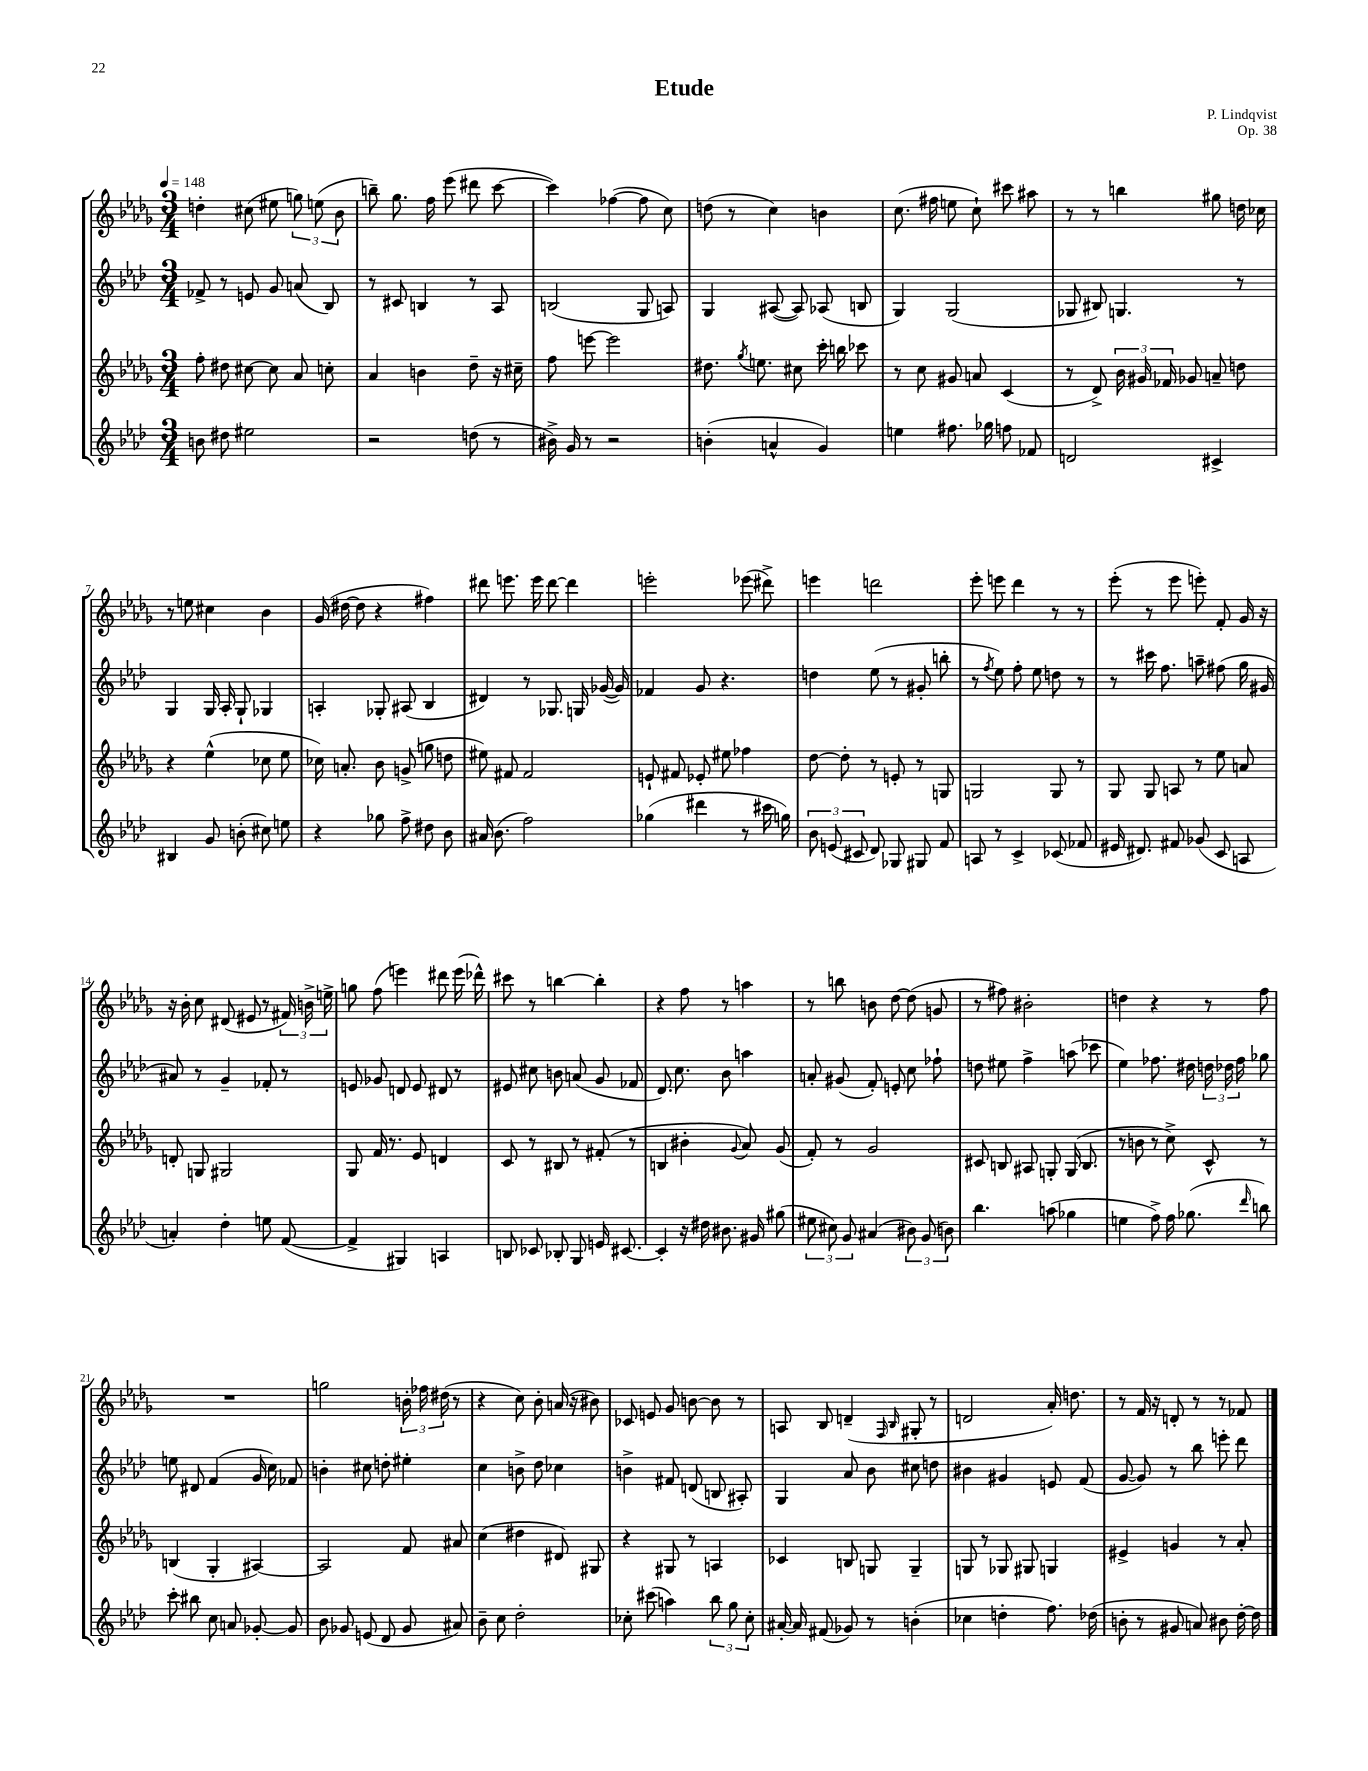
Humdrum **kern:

**kern	**kern	**kern	**kern
*staff4	*staff3	*staff2	*staff1
*clefG2	*clefG2	*clefG2	*clefG2
*k[b-e-a-d-]	*k[b-e-a-d-g-]	*k[b-e-a-d-]	*k[b-e-a-d-g-]
*M3/4	*M3/4	*M3/4	*M3/4
*MM148	*MM148	*MM148	*MM148
8b	8ff'	8f-^	4dd'
8dd#	8dd#	8r	.
2ee#	[8cc#	8e	(8cc#
.	8cc#]	8g	8ee#
.	8a-	(8a	12gg)
.	.	.	(12ee
.	8cc'	8B-)	.
.	.	.	12b-
=	=	=	=
2r	4a-	8r	8bb~)
.	.	8c#	8.gg-
.	4b	4B	.
.	.	.	16ff
.	.	.	(8eee-
(8dd	8dd-~	8r	8ddd#
8r	16r	8A-	[8ccc
.	16cc#~	.	.
=	=	=	=
16b#^)	8ff	(2B	4ccc])
16g	.	.	.
8r	[8eee	.	.
2r	2eee]	.	([4ff-
.	.	8G	8ff-]
.	.	8A)	8cc)
=	=	=	=
(4b'	8.dd#	4G	(8dd
.	.	.	8r
.	8qgg-	.	.
.	8.ee	.	.
4a^^	.	([8A#	4cc)
.	8cc#	8A#])	.
4g)	16ccc'	(8A-	4b
.	16bb	.	.
.	8ccc-	8B	.
=	=	=	=
4ee	8r	4G)	(8.cc
.	8cc	.	.
.	.	.	16ff#
8.ff#	8g#	(2G	8ee
.	8a	.	8cc`)
16gg-	.	.	.
8ff	(4c	.	8ccc#
8f-	.	.	8aa#
=	=	=	=
2d	8r	8G-	8r
.	8d-^)	8B#)	8r
.	24b-	4.G	4bb
.	24g#	.	.
.	24f-	.	.
.	8g-	.	.
4c#^	8a~	.	8gg#
.	8dd	8r	16dd
.	.	.	16cc-
=	=	=	=
4B#	4r	4G	8r
.	.	.	8ee
8g	(4ee-^^	16G	4cc#
.	.	16A-'	.
(8b'	.	8G`	.
8cc#)	8cc-	4G-	4b-
8ee	8ee-	.	.
=	=	=	=
4r	16cc-)	4A'	(16g-
.	8.a'	.	[16dd#
.	.	.	8dd#]
8gg-	8b-	8G-'	4r
8ff^	(8g^	(8A#	.
8dd#	8gg	4B-	4ff#)
8b-	8dd	.	.
=	=	=	=
16a#	8ee#)	4d#)	8ddd#
(8.b-	.	.	.
.	8f#	.	8.eee
2ff)	2f#	8r	.
.	.	.	16eee
.	.	8.G-	[8ddd#
.	.	.	4ddd#]
.	.	16G	.
.	.	([16g-	.
.	.	16g-])	.
=	=	=	=
(4gg-	8e`	4f-	2eee'
.	8f#	.	.
4ddd#	8e-'	8g	.
.	8ee#	4.r	.
8r	4ff-	.	(8eee-
16ccc#	.	.	8ddd#^)
16gg)	.	.	.
=	=	=	=
12b-	[8dd-	4dd	4eee
(12e	.	.	.
.	8dd-']	.	.
12c#	.	.	.
8d-)	8r	(8ee-	2ddd
8G-	8e'	8r	.
8G#	8r	8g#'	.
8f	8G	8bb'	.
=	=	=	=
8A	2G	8r	8eee-'
.	.	8qff	.
8r	.	8ee-)	8eee
4c^	.	8ff'	4ddd-
.	.	8ee-	.
(8c-	8G	8dd	8r
8f-	8r	8r	8r
=	=	=	=
16e#	8G-	8r	(8eee-'
8.d#)	.	.	.
.	8G-	16ccc#	8r
.	.	8.ff	.
8f#	8A	.	8eee-
(8g-	8r	8aa~	8eee')
8c	8ee-	(8ff#	8f'
8A	8a	16gg	16g-
.	.	16g#	16r
=	=	=	=
4a')	8d'	8a#)	16r
.	.	.	16b-'
.	8G	8r	8cc
4dd-'	2G#	4g~	(8d#
.	.	.	8e#
8ee	.	8f-'	8r
([8f	.	8r	24f#)
.	.	.	24b^
.	.	.	24ee^
=	=	=	=
4f^]	8G-	8e	8gg
.	16f	8g-	(8ff
.	8.r	.	.
4G#)	.	8d	4eee)
.	8e-	8e	.
4A	4d	8d#	8ddd#
.	.	8r	(16eee
.	.	.	16ddd-^^)
=	=	=	=
8B	8c	8e#	8ccc#
8c-	8r	8cc#	8r
8B-'	8B#	8b	[4bb
8G	8r	(8a	.
16e	(8f#'	8g	4bb']
[8.c#	.	.	.
.	8r	8f-	.
=	=	=	=
4c#']	4B	8.d-)	4r
.	.	8.cc	.
16r	4b#'	.	8ff
16dd#	.	.	.
8.b#	.	8b-	8r
.	8qqg-	.	.
.	8a-)	4aa	4aa
16g#	.	.	.
(8gg#	(8g-	.	.
=	=	=	=
12ee#	8f')	8a'	8r
12cc#)	.	.	.
.	8r	(8g#	8bb
12g	.	.	.
(4a#	2g-	8f')	8b
.	.	8e'	[8dd-
12b#)	.	8cc	(8dd-]
(12g	.	.	.
.	.	8ff-`	8g
12b)	.	.	.
=	=	=	=
4.bb-	8c#	8dd	8r
.	8B	8ee#	8ff#)
.	8A#	4ff^	2b#'
(8aa	8G'	.	.
4gg-	(16G	(8aa	.
.	8.B	.	.
.	.	8ccc-	.
=	=	=	=
4ee	8r	4ee-)	4dd
.	8b	.	.
8ff^)	8r	8.ff-	4r
16ff	8cc^)	.	.
(8.gg-	.	16dd#	.
.	8c^^	24dd	8r
.	.	24dd-	.
.	.	24ff-	.
16qqddd-	.	.	.
8bb)	8r	8gg-	8ff
=	=	=	=
8ccc'	(4B	8ee	2.r
8bb#	.	8d#	.
8cc	4G-'	(4f	.
8a	.	.	.
[8g-'	[4A#)	16g	.
.	.	16cc)	.
8g-]	.	8f-	.
=	=	=	=
8b-	2A#]	4b'	2gg
8g-	.	.	.
(8e	.	8cc#	.
8d-	.	8dd'	.
8g-	8f	4ee#'	24b'
.	.	.	24ff-
.	.	.	(24dd#
8a#)	8a#	.	8r
=	=	=	=
8b-~	(4cc	4cc	4r
8cc	.	.	.
2dd-'	4dd#	8b^	8cc)
.	.	8dd-	8b-'
.	8d#)	4cc-	(16a
.	.	.	16r
.	8G#	.	8b#)
=	=	=	=
8cc-'	4r	4b^	8c-
(8ccc#	.	.	8e
4aa)	8G#	8f#	8g-
.	8r	(8d	[8b
12bb-	4A	8B	8b]
12gg	.	.	.
.	.	8A#')	8r
12cc-'	.	.	.
=	=	=	=
[16a#'	4c-	4G	8A
16a#]	.	.	.
(8f#	.	.	8B-
8g-)	8B	8a-	(4d~
8r	8G	8b-	.
.	.	.	16qqF
.	.	.	16qqB-
(4b'	4G~	8cc#	8G#'
.	.	8dd	8r
=	=	=	=
4cc-	8G	4b#	2d
.	8r	.	.
4dd'	8G-	4g#	.
.	8G#	.	.
8.ff)	4G	8e	16a-')
.	.	.	8.dd
.	.	(8f	.
(16dd-	.	.	.
=	=	=	=
8b'	4e#^	[8g	8r
8r	.	8g])	16f
.	.	.	16r
8g#	4g	8r	8d'
8a)	.	8bb-	8r
8b#	8r	8eee'	8r
[16dd-'	8a-'	8ddd-	8f-
16dd-]	.	.	.
==	==	==	==
*-	*-	*-	*-
